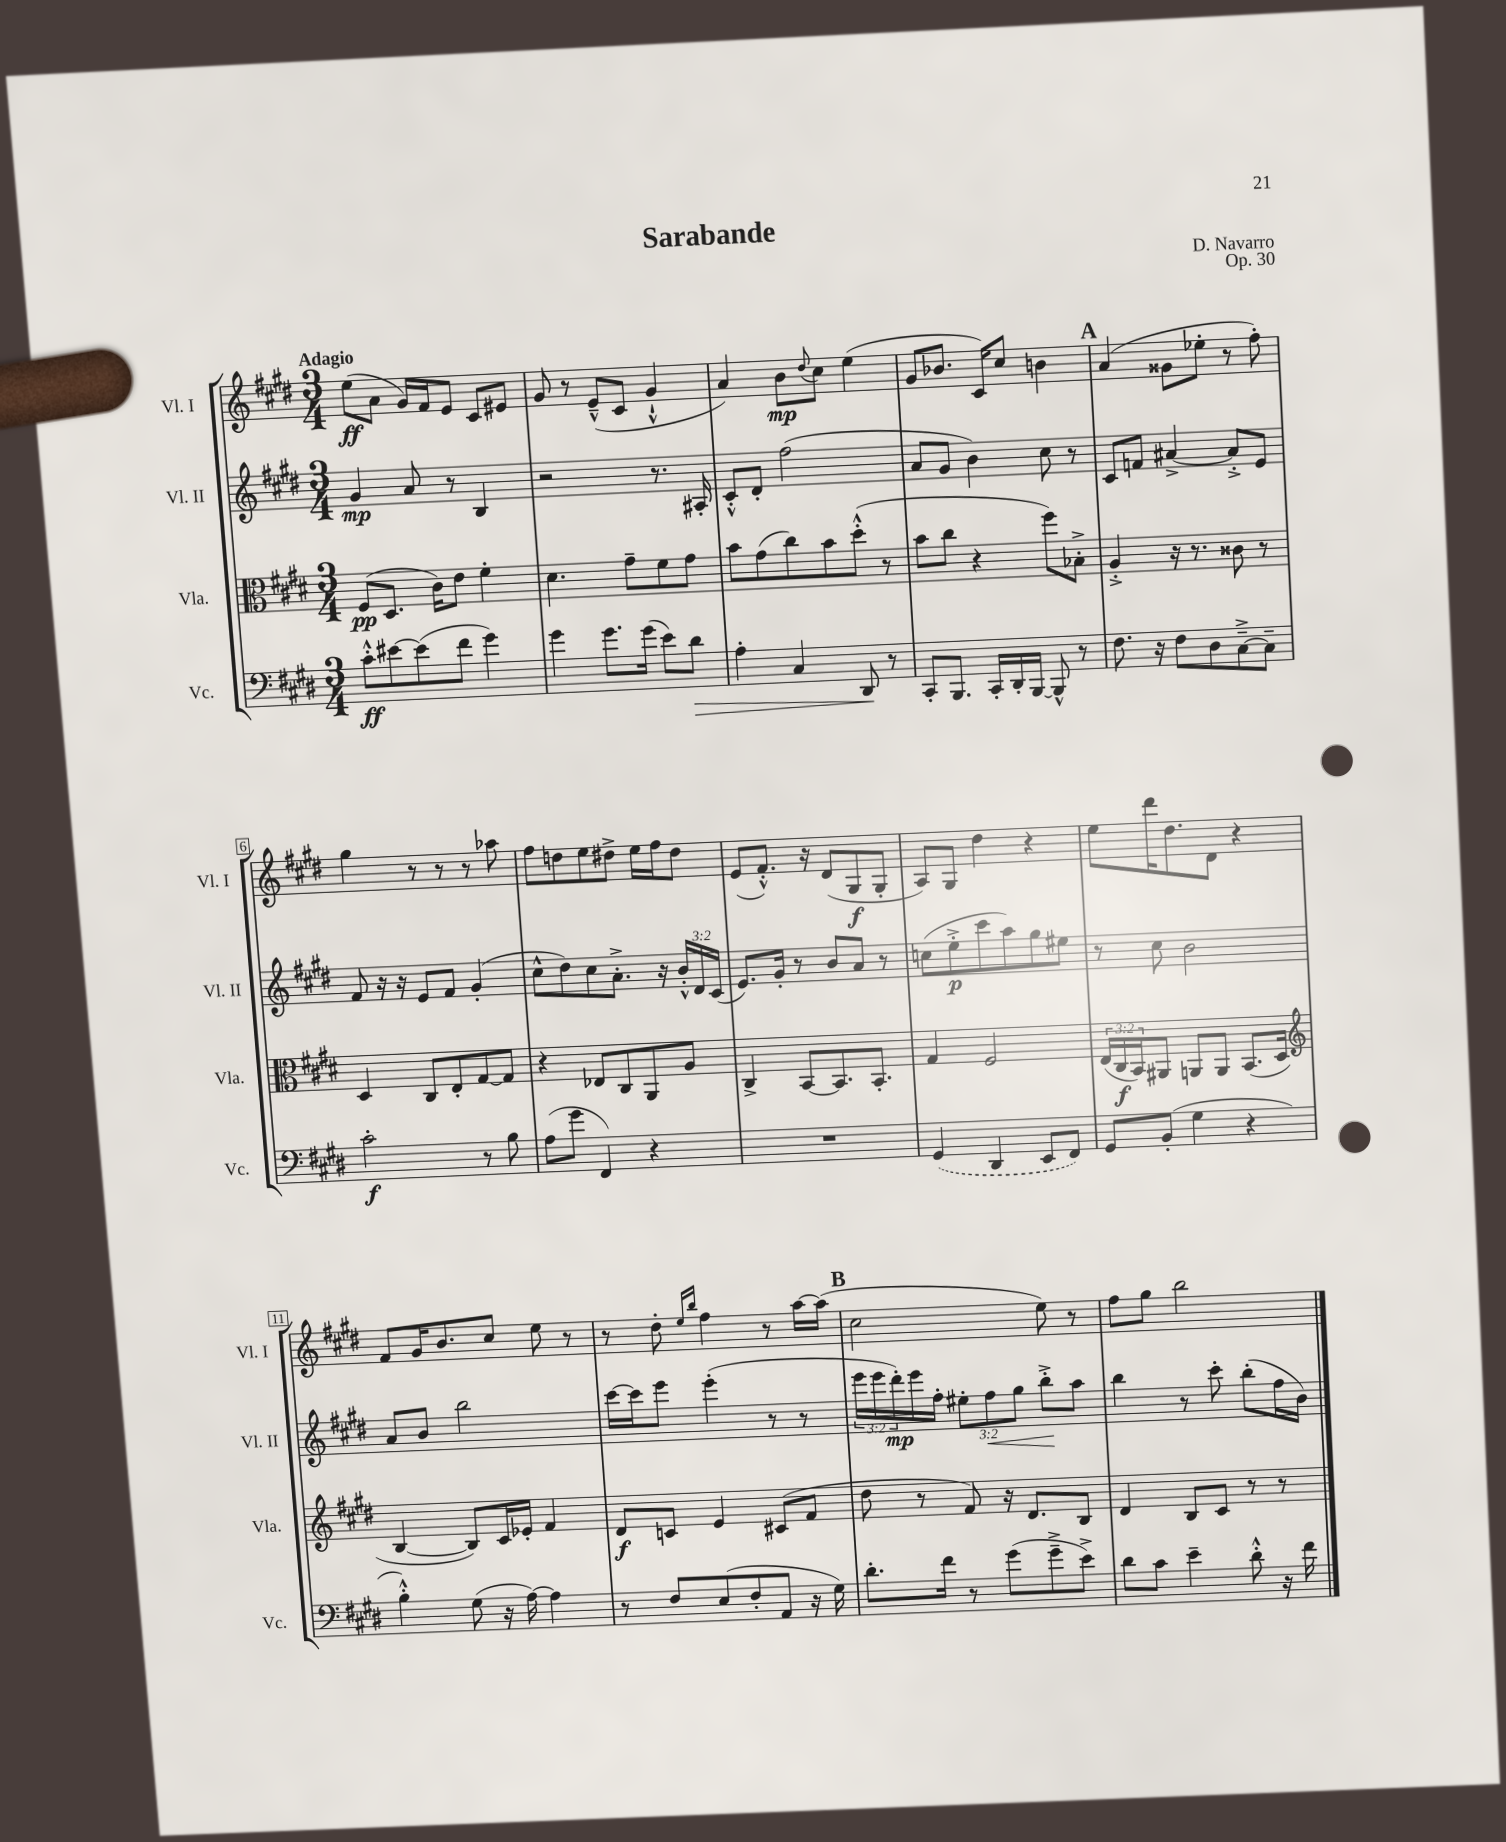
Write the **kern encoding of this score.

**kern	**dynam	**kern	**dynam	**kern	**dynam	**kern	**dynam
*part4	*part4	*part3	*part3	*part2	*part2	*part1	*part1
*staff4	*staff4	*staff3	*staff3	*staff2	*staff2	*staff1	*staff1
*I"Vc.	*	*I"Vla.	*	*I"Vl. II	*	*I"Vl. I	*
*I'Vc.	*	*I'Vla.	*	*I'Vl. II	*	*I'Vl. I	*
*clefF4	*	*clefC3	*	*clefG2	*	*clefG2	*
*k[f#c#g#d#]	*	*k[f#c#g#d#]	*	*k[f#c#g#d#]	*	*k[f#c#g#d#]	*
*M3/4	*	*M3/4	*	*M3/4	*	*M3/4	*
=1	=1	=1	=1	=1	=1	=1	=1
!	!	!	!	!	!	!LO:TX:a:B:t=Adagio	!
8c#'^^\L	ff	(8F#/L	pp	4g#/	mp	(8ee\L	ff
[8e#X\	.	8.D#/J	.	.	.	8a\J	.
(8e#\]	.	.	.	8a/	.	16g#/LL)	.
.	.	16c#\KL)	.	.	.	16f#/J	.
8f#\J	.	8e\J	.	8r	.	8e/J	.
4g#\)	.	4f#'\	.	4B/	.	8c#/L	.
.	.	.	.	.	.	8e#X/J	.
=2	=2	=2	=2	=2	=2	=2	=2
4g#\	.	4.d#\	.	2r	.	8g#/	.
.	.	.	.	.	.	8r	.
8.g#\L	.	.	.	.	.	(8e~^^/L	.
.	.	8g#~\L	.	.	.	8c#/J	.
(16g#\Jk	.	.	.	.	.	.	.
8e\L)	.	8f#\	.	8.r	.	4g#`^^/	.
!	!LO:HP:b	!	!	!	!	!	!
8d#\J	>	8g#\J	.	.	.	.	.
.	.	.	.	16A#X'/	.	.	.
=3	=3	=3	=3	=3	=3	=3	=3
4A'\	.	8b\L	.	8c#'^^/L	.	4a/)	.
.	.	(8g#\	.	8d#'/J	.	.	.
4C#/	.	8cc#\)	.	(2ff#\	.	8b\L	mp
.	.	.	.	.	.	8qqdd#/	.
.	.	8b\	.	.	.	8cc#\J	.
8DD#/	.	(8dd#'^^\J	.	.	.	(4ee\	.
8r	]	8r	.	.	.	.	.
=4	=4	=4	=4	=4	=4	=4	=4
8CC#'/L	.	8b\L	.	8a/L	.	8g#/L	.
8.BBB/J	.	8cc#\J	.	8g#/J	.	8.b-X/J	.
.	.	4r	.	4b\)	.	.	.
16CC#'/LL	.	.	.	.	.	16c#/KL)	.
16DD#'/	.	.	.	.	.	8cc#/J	.
[16BBB/JJ	.	.	.	.	.	.	.
8BBB^^/]	.	8ff#\L)	.	8cc#\	.	4bn\	.
8r	.	8B-X'^\J	.	8r	.	.	.
!!LO:REH:place=s1:t=A
=5	=5	=5	=5	=5	=5	=5	=5
8.F#\	.	4A'^/	.	8c#/L	.	(4a/	.
.	.	.	.	8fn/J	.	.	.
16r	.	.	.	.	.	.	.
8F#\L	.	16r	.	[4a#X^/	.	8g##X\L	.
.	.	8.r	.	.	.	.	.
8D#\	.	.	.	.	.	8ee-X'\J	.
[8C#~^\	.	8c##X\	.	8a#'^/L]	.	8r	.
8C#~\J]	.	8r	.	8e/J	.	8ff#'\)	.
!!LO:LB:g=z
=6	=6	=6	=6	=6	=6	=6	=6
2c#'\	f	4D#/	.	8f#/	.	4gg#\	.
.	.	.	.	16r	.	.	.
.	.	.	.	16r	.	.	.
.	.	8C#/L	.	8e/L	.	8r	.
.	.	8E'/	.	8f#/J	.	8r	.
8r	.	[8G#/	.	(4g#'/	.	8r	.
8B\	.	8G#/J]	.	.	.	8aa-X\	.
=7	=7	=7	=7	=7	=7	=7	=7
(8A\L	.	4r	.	8cc#^^\L	.	8ff#\L	.
8g#\J	.	.	.	8dd#\)	.	8ddn\	.
4FF#/)	.	8E-X/L	.	8cc#\	.	8ee\	.
.	.	8C#/	.	8.a'^\J	.	8dd#X^\J	.
4r	.	8AA/	.	.	.	16ee\LL	.
.	.	.	.	16r	.	16ff#\J	.
.	.	8A/J	.	24b'^^/LL	.	8dd#\J	.
.	.	.	.	24d#/	.	.	.
.	.	.	.	(24c#/JJ	.	.	.
=8	=8	=8	=8	=8	=8	=8	=8
2.r	.	4C#^/	.	8.e/L)	.	(8e/L	.
.	.	.	.	.	.	8.f#'^^/J)	.
.	.	.	.	16g#'/Jk	.	.	.
.	.	[8BB/L	.	8r	.	.	.
.	.	.	.	.	.	16r	.
.	.	8.BB/]	.	8b/L	.	(8d#/L	.
.	.	.	.	8a/J	.	8G#/	f
.	.	8.BB'/J	.	.	.	.	.
.	.	.	.	8r	.	8G#'/J	.
=9	=9	=9	=9	=9	=9	=9	=9
(4GG#/	.	4G#/	.	(8ccn\L	.	8A/L)	.
.	.	.	.	8ee'^\	p	8G#/J	.
4DD#/	.	2F#/	.	8ccc#\	.	4dd#\	.
.	.	.	.	8aa\)	.	.	.
8EE/L	.	.	.	8gg#\	.	4r	.
8FF#/J)	.	.	.	8ee#X\J	.	.	.
=10	=10	=10	=10	=10	=10	=10	=10
8GG#/L	.	(24E/LL	.	8r	.	8ee\L	.
.	.	24C#/	f	.	.	.	.
.	.	24BB/J)	.	.	.	.	.
(8BB'/J	.	8AA#X/J	.	8cc#\	.	16ddd#\K	.
.	.	.	.	.	.	8.dd#\	.
4G#\	.	8AAn/L	.	2b\	.	.	.
.	.	8AA/J	.	.	.	8d#\J	.
4r	.	(8.BB/L	.	.	.	4r	.
.	.	16D#/Jk	.	.	.	.	.
!!LO:LB:g=z
=11	=11	=11	=11	=11	=11	=11	=11
*	*	*clefG2	*	*	*	*	*
4B'^^\)	.	[4B/	.	8a/L	.	8f#/L	.
.	.	.	.	8b/J	.	16g#/K	.
.	.	.	.	.	.	8.b/	.
(8G#\	.	8B/L])	.	2bb\	.	.	.
16r	.	16c#/L	.	.	.	8cc#/J	.
[16A\)	.	16e-X'/JJ	.	.	.	.	.
4A\]	.	4f#/	.	.	.	8ee\	.
.	.	.	.	.	.	8r	.
=12	=12	=12	=12	=12	=12	=12	=12
8r	.	8d#/L	f	[16ccc#\LL	.	8r	.
.	.	.	.	16ccc#\J]	.	.	.
8F#/L	.	8cn/J	.	8eee\J	.	8dd#'\	.
.	.	.	.	.	.	16qqee/LL	.
.	.	.	.	.	.	16qqbb/JJ	.
(8E/	.	4e/	.	(4eee'\	.	4ff#\	.
8F#'/	.	.	.	.	.	.	.
8AA/J	.	(8c#X/L	.	8r	.	8r	.
16r	.	8f#/J	.	8r	.	[16aa\LL	.
16G#\)	.	.	.	.	.	(16aa\JJ]	.
!!LO:REH:place=s1:t=B
=13	=13	=13	=13	=13	=13	=13	=13
8.d#'\L	.	8dd#\	.	24eee\LL	.	2cc#\	.
.	.	.	.	24eee\	.	.	.
.	.	.	.	24ddd#'\)	mp	.	.
.	.	8r	.	16eee\	.	.	.
16f#\Jk	.	.	.	16ff#'\JJ	.	.	.
8r	.	8f#/)	.	12ee#X'\L	.	.	.
!	!	!	!	!	!LO:HP:b	!	!
.	.	.	.	12ff#\	<	.	.
(8g#\L	.	16r	.	.	.	.	.
.	.	.	.	12gg#\J	.	.	.
.	.	8.d#/L	.	.	.	.	.
8g#~^\	.	.	.	8bb'^\L	.	8ee\)	.
8e^\J)	.	8B/J	.	8aa\J	[	8r	.
=14	=14	=14	=14	=14	=14	=14	=14
8d#\L	.	4d#/	.	4bb\	.	8ff#\L	.
8c#\J	.	.	.	.	.	8gg#\J	.
4e~\	.	8B/L	.	8r	.	2bb\	.
.	.	8c#/J	.	8ccc#'\	.	.	.
8d#'^^\	.	8r	.	(8bb'\L	.	.	.
16r	.	8r	.	16ff#\L	.	.	.
16f#\	.	.	.	16b\JJ)	.	.	.
==	==	==	==	==	==	==	==
*-	*-	*-	*-	*-	*-	*-	*-
